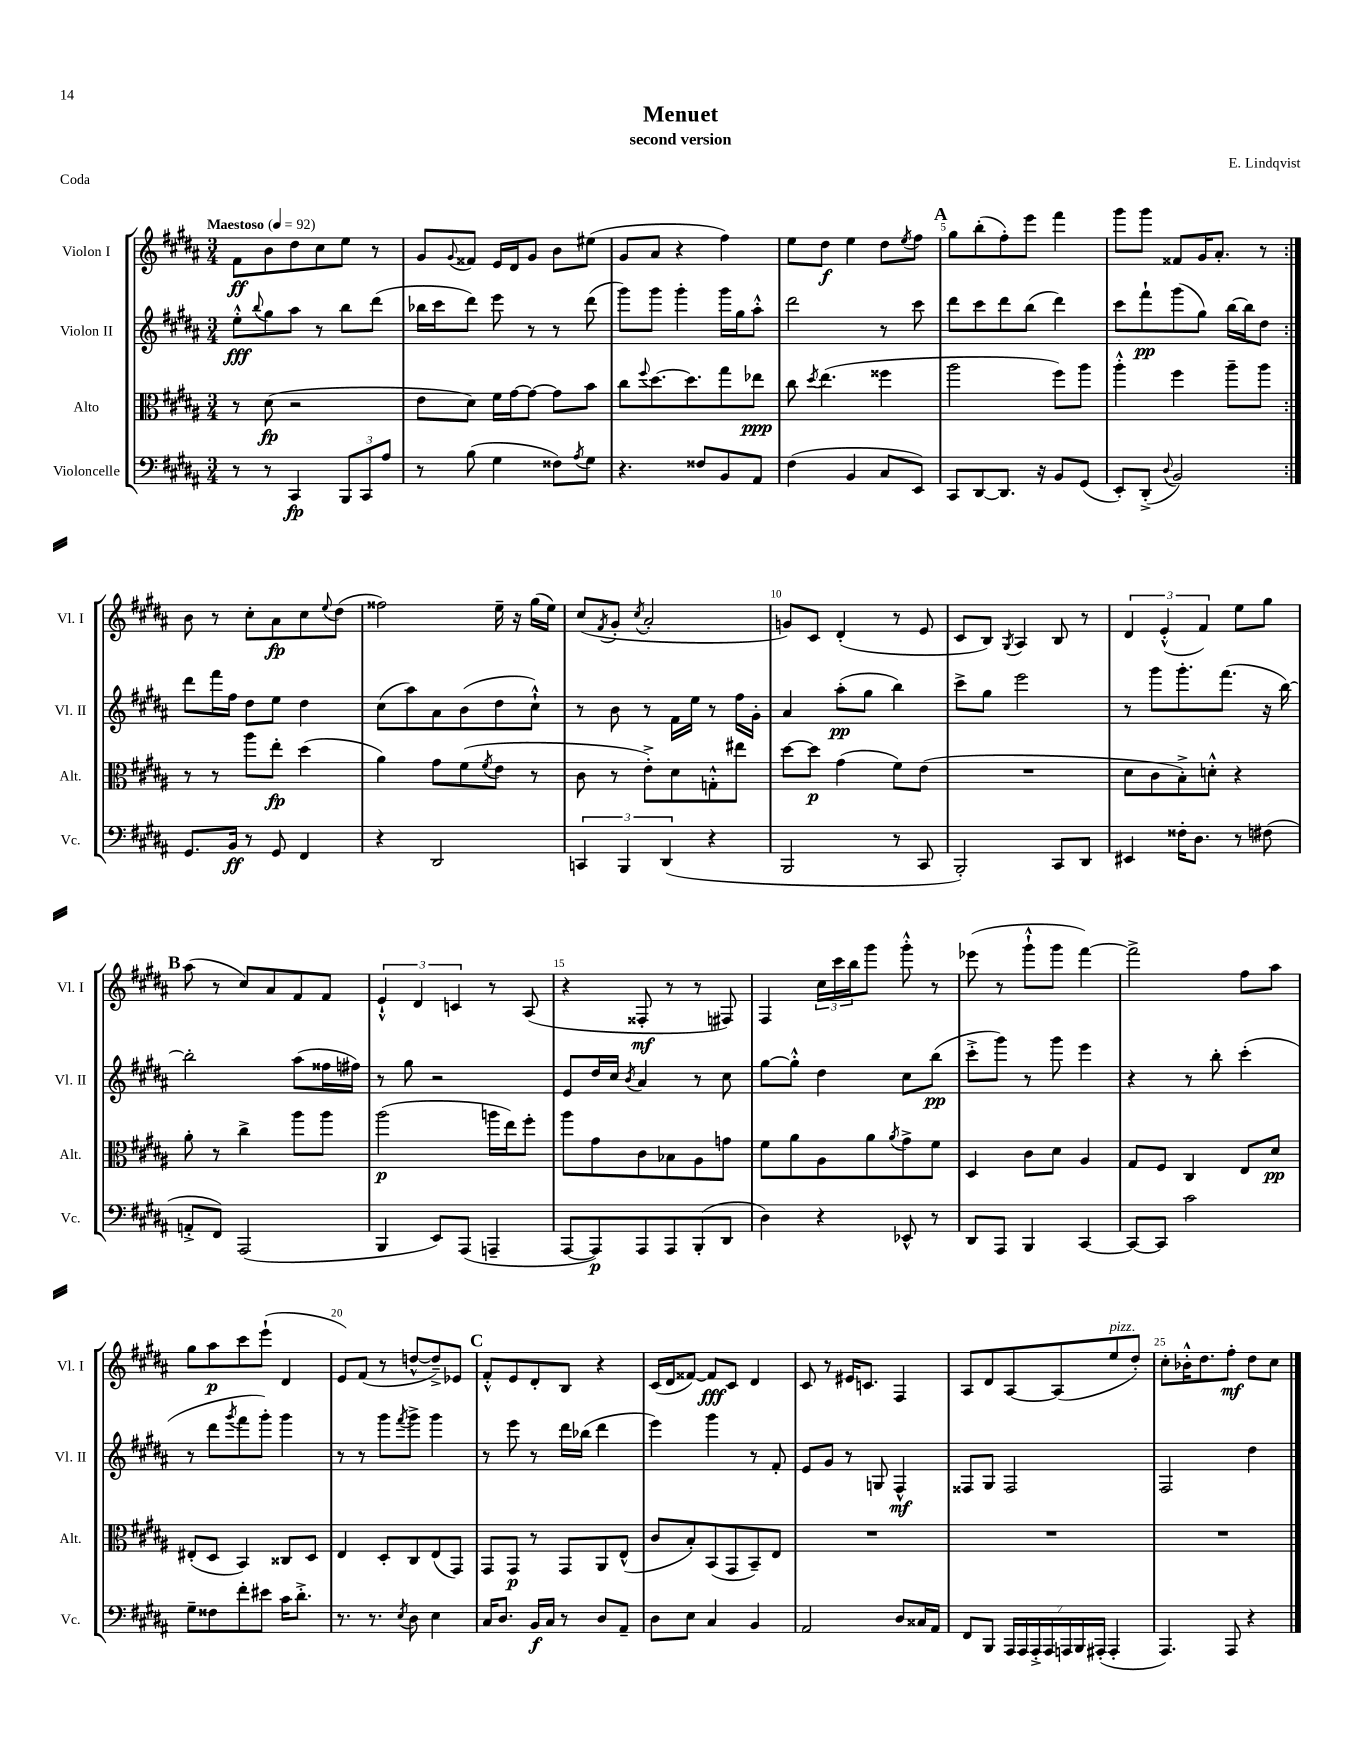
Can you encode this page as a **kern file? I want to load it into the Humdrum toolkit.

**kern	**kern	**kern	**kern
*staff4	*staff3	*staff2	*staff1
*clefF4	*clefC3	*clefG2	*clefG2
*k[f#c#g#d#a#]	*k[f#c#g#d#a#]	*k[f#c#g#d#a#]	*k[f#c#g#d#a#]
*M3/4	*M3/4	*M3/4	*M3/4
*MM92	*MM92	*MM92	*MM92
8r	8r	8ee'^^	8f#
.	.	8qqbb	.
8r	(8d#	8gg#	8b
4CC#	2r	8aa#	8dd#
.	.	8r	8cc#
12BBB	.	8bb	8ee
12CC#	.	.	.
.	.	(8ddd#	8r
12A#	.	.	.
=	=	=	=
8r	8e	16bb-	8g#
.	.	16ccc#	.
.	.	.	8qqg#
(8B	8d#)	8ddd#)	8f##
4G#	16f#	8eee	16e
.	[16g#	.	16d#
.	8g#_	8r	8g#
8F##)	8g#]	8r	8b
8qA#	.	.	.
8G#	8b	(8ddd#	(8ee#
=	=	=	=
4.r	8cc#	8ggg#)	8g#
.	8qqff#	.	.
.	[8.dd#	8ggg#	8a#
.	.	4ggg#'	4r
.	8.dd#]	.	.
8F##	.	.	.
8BB	8gg#	16ggg#	4ff#)
.	.	16gg#	.
8AA#	8ee-	8aa#'^^	.
=	=	=	=
(4F#	8cc#	2ddd#	8ee
.	8qdd#	.	.
.	(4.ee	.	8dd#
4BB	.	.	4ee
8C#	4ff##	8r	8dd#
.	.	.	8qee
8EE)	.	8ccc#	8ff#
=	=	=	=
8CC#	2aa#	8ddd#	8gg#
[8DD#	.	8ccc#	(8bb'
8.DD#]	.	8ddd#	8ff#')
.	.	(8bb	8eee
16r	.	.	.
8BB	8ff#)	4ddd#)	4fff#
(8GG#	8aa#	.	.
=	=	=	=
8EE')	4aa#'^^	8ccc#	8ggg#
(8DD#'^	.	8fff#`	8ggg#
8qqD#	.	.	.
2BB)	4ff#	(8ggg#	8f##
.	.	8gg#)	16g#
.	.	.	8.a#'
.	8aa#~	[16bb	.
.	.	16bb]	.
.	8aa#	8dd#	8r
=:|!	=:|!	=:|!	=:|!
8.GG#	8r	8ddd#	8b
.	8r	16fff#	8r
16BB	.	16ff#	.
8r	8aa#	8dd#	8cc#'
8GG#	8ee'	8ee	8a#
4FF#	(4dd#	4dd#	8cc#
.	.	.	8qqee
.	.	.	(8dd#
=	=	=	=
4r	4a#)	(8cc#	2ff##)
.	.	8aa#)	.
2DD#	8g#	8a#	.
.	(8f#	(8b	.
.	8qf#	.	.
.	8e	8dd#	16ee~
.	.	.	16r
.	8r	8cc#`^^)	(16gg#
.	.	.	16ee)
=	=	=	=
6CC	8c#	8r	(8cc#
.	.	.	8qf#
.	8r	8b	8g#'
6BBB	.	.	.
.	.	.	8qcc#
.	8e'^)	8r	2a#'
(6DD#	.	.	.
.	8d#	16f#	.
.	.	16ee	.
4r	8G'^^	8r	.
.	8ee#	16ff#	.
.	.	16g#'	.
=	=	=	=
2BBB	[8dd#	4a#	8g)
.	8dd#]	.	8c#
.	(4g#	(8aa#'	(4d#'
.	.	8gg#	.
8r	8f#)	4bb)	8r
8CC#	(8e	.	8e
=	=	=	=
2BBB')	2.r	8ccc#^	8c#
.	.	8gg#	8B)
.	.	.	8qG#
.	.	2eee	4A#
8CC#	.	.	8B
8DD#	.	.	8r
=	=	=	=
4EE#	8d#	8r	6d#
.	8c#	8ggg#	.
.	.	.	(6e'^^
16F##'	8B'^)	8.ggg#'	.
8.D#	.	.	.
.	.	.	6f#)
.	8d'^^	.	.
.	.	(8.fff#	.
8r	4r	.	8ee
(8F#	.	16r	8gg#
.	.	[16bb)	.
=	=	=	=
8AA'^	8a#'	2bb']	(8aa#
8FF#)	8r	.	8r
(2AAA#	4cc#^	.	8cc#)
.	.	.	8a#
.	8aa#	(8aa#	8f#
.	8aa#	16ff##	8f#
.	.	16ff#)	.
=	=	=	=
4BBB	(2aa#	8r	6e`^^
.	.	8gg#	.
.	.	.	6d#
8EE)	.	2r	.
.	.	.	6c
(8AAA#	.	.	.
4AAA~	16aa	.	8r
.	16ee)	.	.
.	8ff#'	.	(8A#
=	=	=	=
[8AAA#	8aa#	8e	4r
8AAA#])	8g#	16dd#	.
.	.	16cc#	.
.	.	8qb	.
8AAA#	8c#	4a#	8F##'
8AAA#	8B-	.	8r
(8BBB'	8A#	8r	8r
8DD#	8g	8cc#	8F#)
=	=	=	=
4D#)	8f#	[8gg#	4F#
.	8a#	8gg#'^^]	.
4r	8A#	4dd#	24cc#
.	.	.	24ccc#
.	.	.	24bb
.	8a#	.	8ggg#
.	8qa#	.	.
8EE-^^	8g#^	8cc#	8ggg#'^^
8r	8f#	(8bb	8r
=	=	=	=
8DD#	4D#	8ccc#'^	(8eee-
8AAA#	.	8ggg#)	8r
4BBB	8c#	8r	8ggg#`^^
.	8d#	8ggg#	8ggg#
[4CC#	4A#	4eee	[4fff#)
=	=	=	=
8CC#_	8G#	4r	2fff#^]
8CC#]	8F#	.	.
2c#	4C#	8r	.
.	.	8bb'	.
.	8E	(4ccc#'	8ff#
.	8d#	.	8aa#
=	=	=	=
8G#~	(8E#'	8r	8gg#
8F##	8D#	8ddd#	8aa#
.	.	8qggg#	.
8f#'	4BB)	8fff#	8ccc#
8e#	.	8ggg#')	(8eee`
16c#	8C##	4ggg#	4d#
8.d#'^	.	.	.
.	8D#	.	.
=	=	=	=
8.r	4E	8r	8e)
.	.	8r	(8f#
8.r	.	.	.
.	8D#'	8ggg#	8r
8qE	.	8qfff#	.
8D#	8C#	8ggg#^	[8dd^^
4E	(8E	4ggg#	8dd~^])
.	8GG#)	.	8e-
=	=	=	=
16C#	8GG#	8r	8f#'^^
8.D#	.	.	.
.	8GG#	8eee	8e
16BB	8r	8r	8d#'
16C#	.	.	.
8r	8GG#	16ddd#	8B
.	.	(16bb-	.
8D#	8AA#	4ddd#	4r
8AA#~	(8E^^	.	.
=	=	=	=
8D#	8c#	4eee)	(16c#
.	.	.	16d#
8E	8B')	.	[8f##)
4C#	(8BB	4ggg#	8f##]
.	8GG#	.	8c#
4BB	8BB~)	8r	4d#
.	8E	8f#'	.
=	=	=	=
2AA#	2.r	8e	8c#
.	.	8g#	8r
.	.	8r	16e#
.	.	.	8.c
.	.	8G	.
8D#	.	4F#^^	4F#
16C##	.	.	.
16AA#	.	.	.
=	=	=	=
8FF#	2.r	8F##	8A#
8BBB	.	8G#	8d#
28AAA#	.	2F##	[8A#
28AAA#	.	.	.
28AAA#'^	.	.	.
28AAA#	.	.	.
.	.	.	(8A#]
28AAA	.	.	.
28BBB	.	.	.
(28AAA#'	.	.	.
4AAA#'	.	.	8ee
.	.	.	8dd#')
=	=	=	=
4.AAA#)	2.r	2F#	8cc#'
.	.	.	16b-'^^
.	.	.	8.dd#
8AAA#	.	.	8ff#'
4r	.	4dd#	8dd#
.	.	.	8cc#
==	==	==	==
*-	*-	*-	*-
